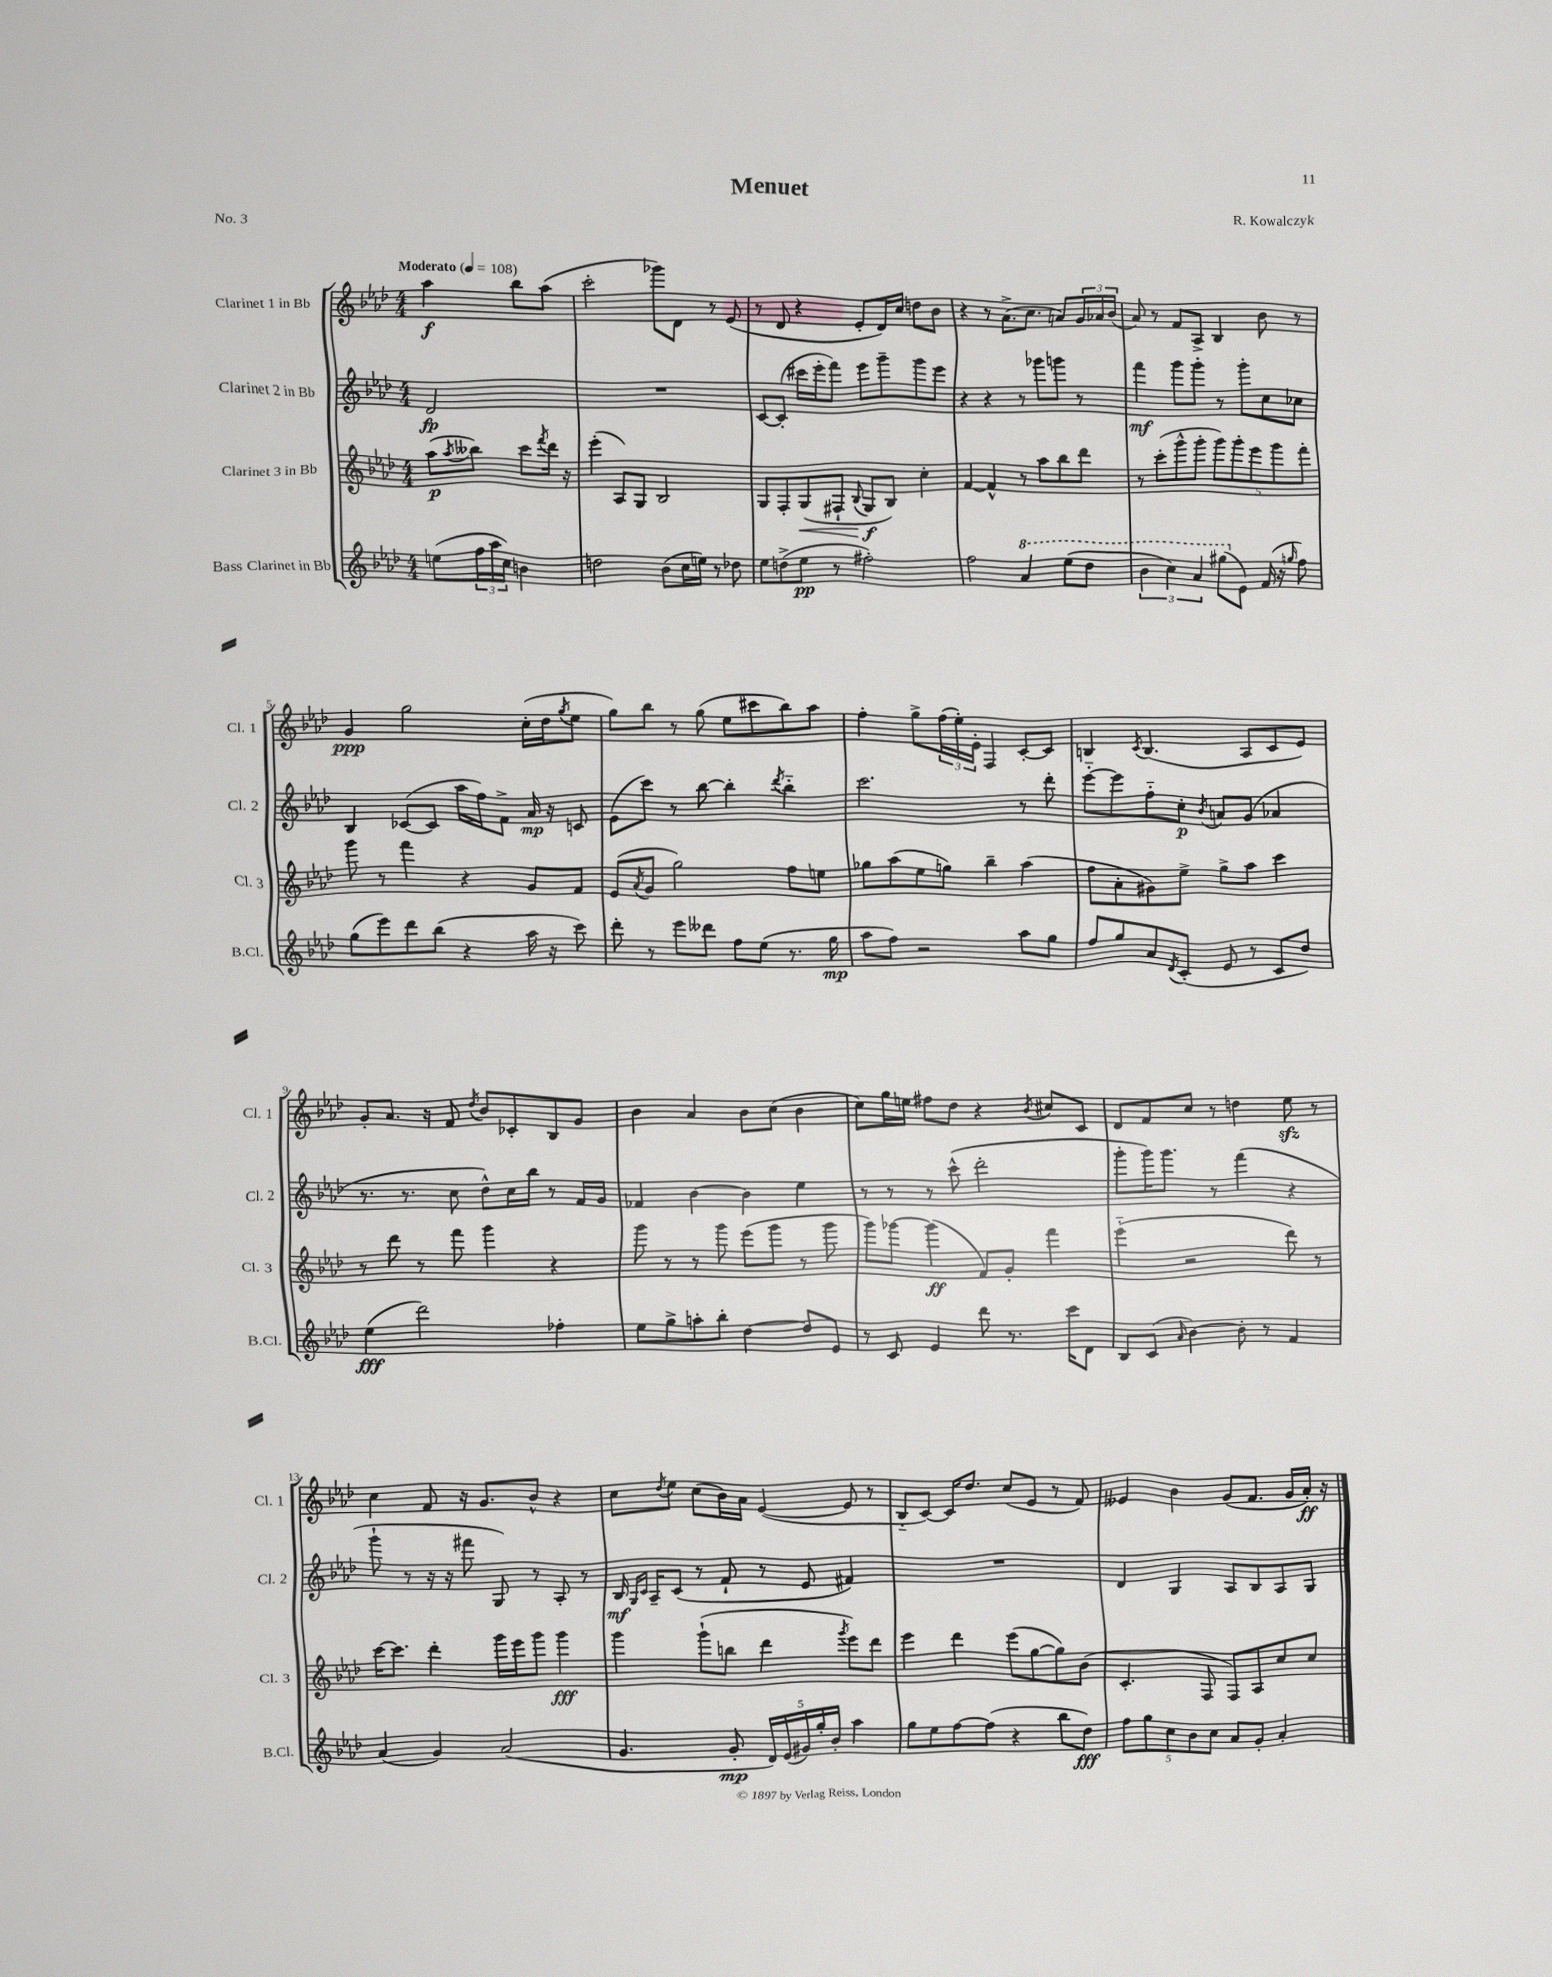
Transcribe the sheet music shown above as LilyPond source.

\header { title = "Menuet" composer = "R. Kowalczyk" piece = "No. 3" }
<<
\new StaffGroup <<
\new Staff = "s0" \with { instrumentName = "Clarinet 1 in Bb" shortInstrumentName = "Cl. 1" } {
    \clef treble \key aes \major \numericTimeSignature \time 4/4 \partial 2 \tempo "Moderato" 4 = 108
    aes''4\f bes''8 aes''8( |
    c'''2-. ges'''8) des'8 r8 ees'8( |
    r8 des'8 r4 ees'8-. des'16) c''16 d''8 bes'8 |
    r4 r8 aes'8.->( c''8. a'8) \tuplet 3/2 { g'16 aes'16 bes'16( } |
    aes'8) r8 f'8 aes8-> bes4 bes'8 r8 |
    g'4\ppp g''2 c''16-.( des''16 \acciaccatura { g''8 } ees''8 |
    g''8) bes''8 r8 g''8( ees''8 cis'''8 bes''8) aes''8 |
    f''4-. g''8-> \tuplet 3/2 { f''16( ees''16-.) ees'16-. } f4 c'8~-. c'8 |
    b4 \acciaccatura { c'8 } b4.( aes8 c'8 ees'8) |
    g'8-. aes'8. r16 f'8 \acciaccatura { des''8 } bes'8 ces'8-. bes8 g'8 |
    bes'4 aes'4 bes'8 c''8( bes'4 |
    c''8) g''16 e''16 fis''8 des''8 r4 \acciaccatura { bes'8 } cis''8 c'8 |
    des'8 f'8 c''8 r8 d''4 ees''8\sfz r8 |
    c''4 f'8 r16 g'8. bes'8-^ r4 |
    c''8 \acciaccatura { des''8 } ees''8 c''8( bes'16) aes'16 ees'4~( ees'8 r8 |
    bes8-_ c'8~) c'16 des''8. c''8( ees'8 r8 f'8) |
    eeses'4 bes'4 g'8( f'8. g'16 aes'16-.\ff) r16 \bar "|." |
}
\new Staff = "s1" \with { instrumentName = "Clarinet 2 in Bb" shortInstrumentName = "Cl. 2" } {
    \clef treble \key aes \major \numericTimeSignature \time 4/4 \partial 2
    des'2\fp |
    R1 |
    c'8~ c'8-.( cis'''16 ees'''16-. f'''8) ees'''8 g'''8-- g'''8 ees'''8 |
    r4 r4 r8 ges'''8 g'''8 r8 |
    f'''4\mf g'''8 g'''8-. r8 g'''8-. c''8 ces''8 |
    bes4 ces'8~( ces'8 aes''16 f''16) f'8-> aes'16\mp r16 c'8 |
    ees'8( c'''8) r8 bes''8~ bes''4-. \acciaccatura { des'''8 } bes''4-_ |
    c'''2. r8 des'''8-. |
    ees'''8~-_ ees'''8 f''8-_ c''8-.\p \acciaccatura { bes'8 } a'8 g'8( aes'4 |
    r8. r8. c''8 des''8-^) c''16 bes''16 r8 f'16 g'16 |
    fes'4 bes'4~ bes'4 ees''4 |
    r8 r8 r8 c'''8-^( des'''2-. |
    g'''8-. g'''16) g'''8. r8 f'''4( r4 |
    g'''8-! r8 r16 r16 fis'''8 g8) r8 aes8-. r8 |
    bes16\mf \grace { g16 c'16 } aes16-- c'8( r8 f'8-! r8 ees'8 fis'4) |
    R1 |
    des'4 g4 aes8 bes8 aes8 g8 \bar "|." |
}
\new Staff = "s2" \with { instrumentName = "Clarinet 3 in Bb" shortInstrumentName = "Cl. 3" } {
    \clef treble \key aes \major \numericTimeSignature \time 4/4 \partial 2
    aes''8\p( \acciaccatura { aes''8 } beses''8) c'''8 \acciaccatura { f'''8 } des'''16 r16 |
    ees'''4-.( aes8) g8 bes2 |
    g8 f8-. g8\<( fis8-! \appoggiatura { bes8 } g8\f\! bes8) c''4-. |
    f'4~ f'4-^ r8 aes''8 bes''8 des'''8 |
    r8 c'''8-.( g'''8-^ g'''8-. \tuplet 5/4 { g'''8) g'''8-. ees'''8 g'''8 f'''8-. } |
    g'''8 r8 f'''4 r4 g'8 f'8 |
    ees'8( \acciaccatura { aes'8 } g'8 g''2) f''8 e''8 |
    ges''8 aes''8( ees''8 g''8) bes''4-- aes''4( |
    f''8 aes'8-. gis'8) ees''8-> g''8-> aes''8 c'''4 |
    r8 des'''8 r8 f'''8 g'''4 r4 |
    g'''8 r8 r8 g'''8 ees'''8( g'''8 r8 g'''8 |
    g'''8) ges'''8~ ges'''4\ff( f'8) g'8-. f'''4 |
    ees'''4-_( r2 des'''8) r8 |
    c'''16~ c'''8. des'''4-. g'''16 ees'''16 g'''8 g'''4\fff |
    g'''4 g'''8-!( b''8 des'''4 \acciaccatura { g'''8 } ees'''8) des'''8 |
    ees'''4 des'''4 ees'''8( g''8~ g''8) bes'8( |
    c'4.-. f8 f8) aes8 c''8 c''8 \bar "|." |
}
\new Staff = "s3" \with { instrumentName = "Bass Clarinet in Bb" shortInstrumentName = "B.Cl." } {
    \clef treble \key aes \major \numericTimeSignature \time 4/4 \partial 2
    e''8( \tuplet 3/2 { f''16 aes''16 c''16) } b'4 |
    d''2 bes'8( c''16 e''16) r8 des''8 |
    ees''8 d''8->( ees''8\pp r8 fis''2-.) |
    f''2 \ottava #1 aes''4 ees'''8( des'''8 |
    \tuplet 3/2 { bes''4 c'''4) aes''4 } gis'''8( \ottava #0 ees'8) f'16( r16 \grace { g''!16 } f''8) |
    g''8( ees'''8) des'''8 bes''8( r4 aes''16 r16 c'''8) |
    des'''8-. r8 ees'''8 deses'''8 f''8 ees''8( r8. g''16\mp |
    aes''8 f''8) r2 aes''8 g''8 |
    f''8 g''8 aes'8 \acciaccatura { des'8 } c'8-.( ees'8 r8 c'8 des''8) |
    ees''4\fff( des'''2) fes''4-. |
    ees''8 g''8-> a''8-. bes''8-. des''4~ des''8 ees'8 |
    r8 c'8 ees'4 des'''8 r8. c'''16 des'8 |
    bes8 c'8( \grace { aes'16 } bes'4~) bes'8-. r8 f'4 |
    aes'4( g'4) aes'2( |
    g'4. g'8-.\mp \tuplet 5/4 { des'16) ees'16( gis'16) g''16-. bes'16-. } aes''4 |
    g''8 ees''8 f''8~ f''8( r4 bes''8 des''8\fff) |
    \tuplet 5/4 { f''8 g''8 c''8 bes'8 c''8 } aes'8 g'8-. aes'4-. \bar "|." |
}
>>
>>
